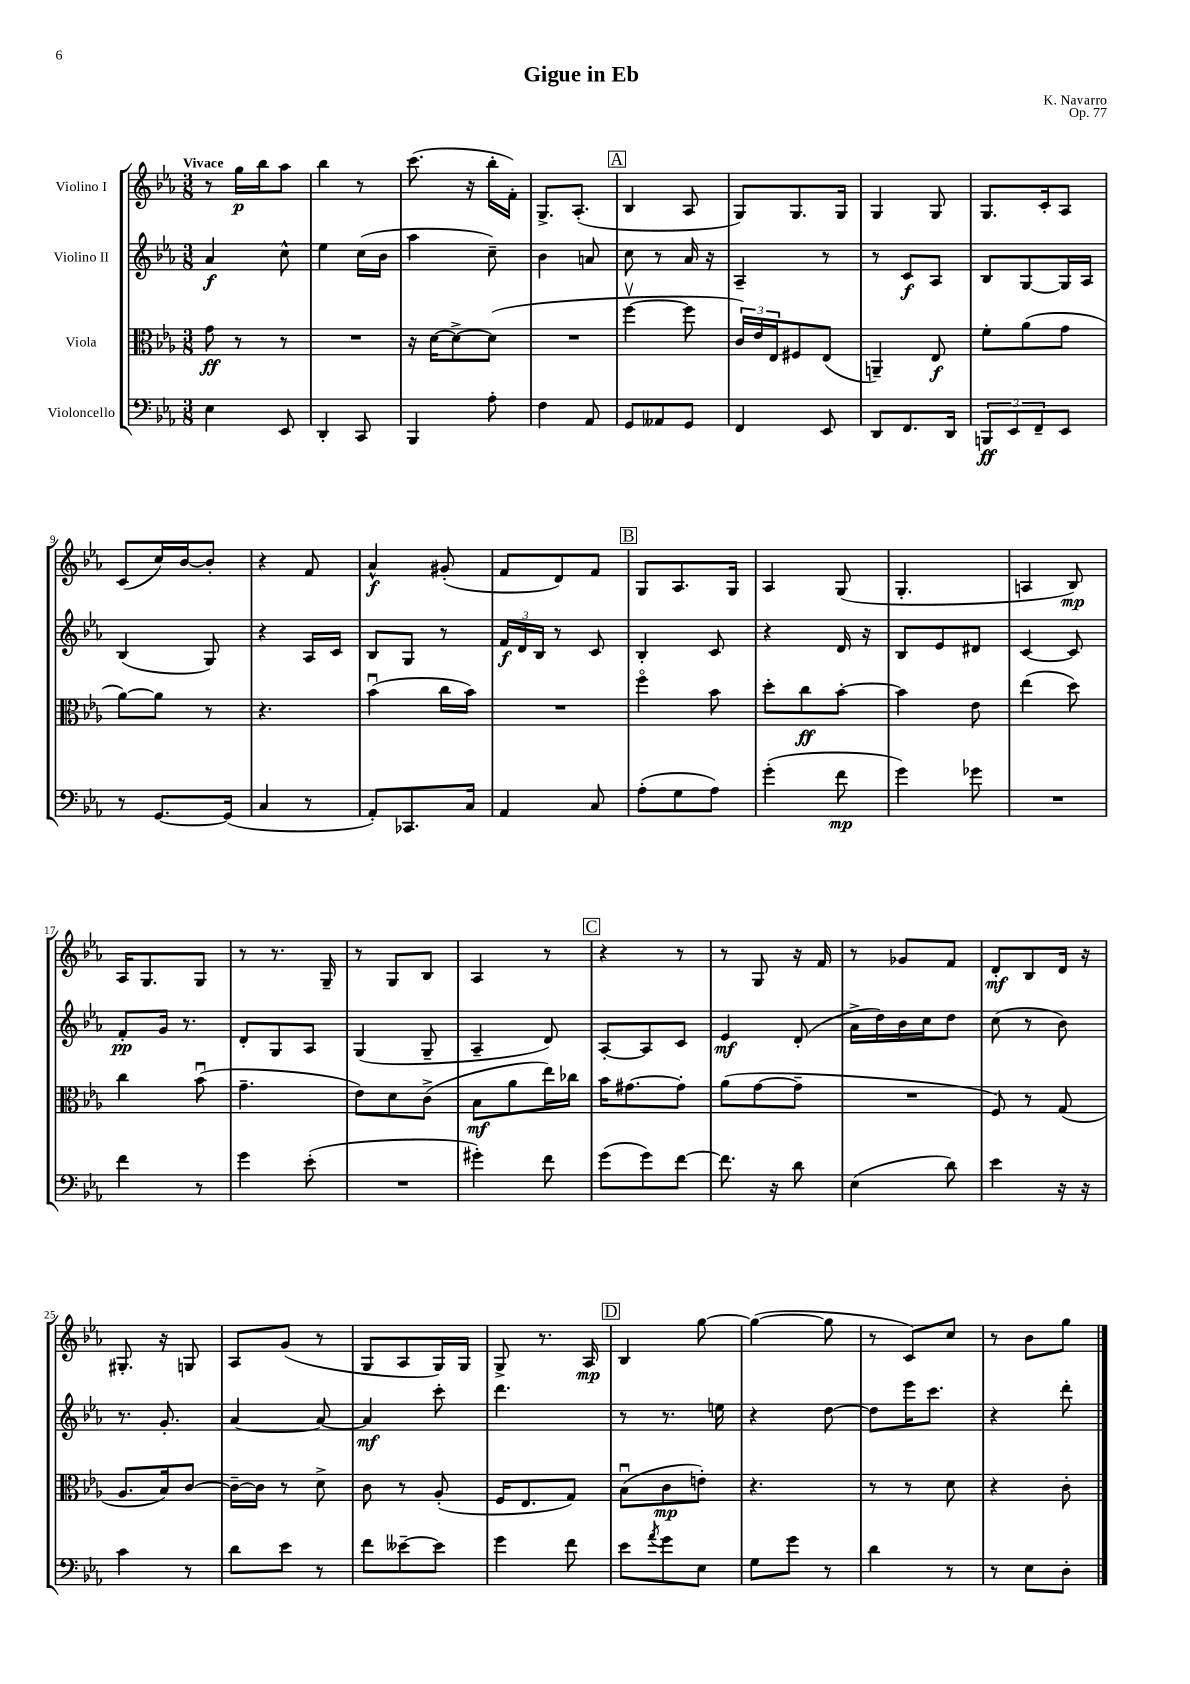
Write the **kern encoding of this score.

**kern	**dynam	**kern	**dynam	**kern	**dynam	**kern	**dynam
*part4	*part4	*part3	*part3	*part2	*part2	*part1	*part1
*staff4	*staff4	*staff3	*staff3	*staff2	*staff2	*staff1	*staff1
*I"Violoncello	*	*I"Viola	*	*I"Violino II	*	*I"Violino I	*
*clefF4	*	*clefC3	*	*clefG2	*	*clefG2	*
*k[b-e-a-]	*	*k[b-e-a-]	*	*k[b-e-a-]	*	*k[b-e-a-]	*
*M3/8	*	*M3/8	*	*M3/8	*	*M3/8	*
=1	=1	=1	=1	=1	=1	=1	=1
!	!	!	!	!	!	!LO:TX:a:B:t=Vivace	!
4E-\	.	8g\	ff	4a-/	f	8r	.
.	.	8r	.	.	.	16gg\LL	p
.	.	.	.	.	.	16bb-\J	.
8EE-/	.	8r	.	8cc^^\	.	8aa-\J	.
=2	=2	=2	=2	=2	=2	=2	=2
4DD'/	.	4.r	.	4ee-\	.	4bb-\	.
8CC/	.	.	.	(16cc\LL	.	8r	.
.	.	.	.	16b-\JJ	.	.	.
=3	=3	=3	=3	=3	=3	=3	=3
4BBB-/	.	16r	.	4aa-\	.	(8.ccc\	.
.	.	[16d\KL	.	.	.	.	.
.	.	8d^\_	.	.	.	.	.
.	.	.	.	.	.	16r	.
8A-'\	.	(8d\J]	.	8cc~\)	.	16bb-'\LL	.
.	.	.	.	.	.	16f'\JJ)	.
=4	=4	=4	=4	=4	=4	=4	=4
4F\	.	4.r	.	4b-\	.	8.G^/L	.
.	.	.	.	.	.	(8.A-'/J	.
8AA-/	.	.	.	8an/	.	.	.
!!LO:REH:place=s1:t=A
=5	=5	=5	=5	=5	=5	=5	=5
8GG/L	.	[4ffv\	.	8cc\	.	4B-/	.
8AA--X/	.	.	.	8r	.	.	.
8GG/J	.	8ff\]	.	16a-/	.	8A-/	.
.	.	.	.	16r	.	.	.
=6	=6	=6	=6	=6	=6	=6	=6
4FF/	.	24c/LL)	.	4A-~/	.	8G/L)	.
.	.	24e-/	.	.	.	.	.
.	.	24E-/J	.	.	.	.	.
.	.	8F#X/	.	.	.	8.G/	.
8EE-/	.	(8E-/J	.	8r	.	.	.
.	.	.	.	.	.	16G/Jk	.
=7	=7	=7	=7	=7	=7	=7	=7
8DD/L	.	4AAn~/)	.	8r	.	4G/	.
8.FF/	.	.	.	8c/L	f	.	.
.	.	8E-/	f	8A-/J	.	8G/	.
16DD/Jk	.	.	.	.	.	.	.
=8	=8	=8	=8	=8	=8	=8	=8
12BBBn/L	ff	8f'\L	.	8B-/L	.	8.G/L	.
12EE-/	.	.	.	.	.	.	.
.	.	(8a-\	.	[8G/	.	.	.
12FF~/	.	.	.	.	.	.	.
.	.	.	.	.	.	16c'/k	.
8EE-/J	.	8g\J	.	16G/L]	.	8A-/J	.
.	.	.	.	16A-/JJ	.	.	.
!!LO:LB:g=z
=9	=9	=9	=9	=9	=9	=9	=9
8r	.	[8a-\L)	.	(4B-/	.	(8c/L	.
[8.GG/L	.	8a-\J]	.	.	.	16cc/L)	.
.	.	.	.	.	.	[16b-/J	.
.	.	8r	.	8G/)	.	8b-'/J]	.
(16GG/Jk]	.	.	.	.	.	.	.
=10	=10	=10	=10	=10	=10	=10	=10
4C/	.	4.r	.	4r	.	4r	.
8r	.	.	.	16A-/LL	.	8f/	.
.	.	.	.	16c/JJ	.	.	.
=11	=11	=11	=11	=11	=11	=11	=11
8AA-'/L)	.	(4b-u\	.	8B-/L	.	4a-^^/	f
8.CC-X/	.	.	.	8G/J	.	.	.
.	.	16cc\LL	.	8r	.	(8g#X'/	.
16C/Jk	.	16b-\JJ)	.	.	.	.	.
=12	=12	=12	=12	=12	=12	=12	=12
4AA-/	.	4.r	.	24f/LL	f	8f/L	.
.	.	.	.	24d/	.	.	.
.	.	.	.	24B-/JJ	.	.	.
.	.	.	.	8r	.	8d/)	.
8C/	.	.	.	8c/	.	8f/J	.
!!LO:REH:place=s1:t=B
=13	=13	=13	=13	=13	=13	=13	=13
(8A-'\L	.	4ff\	.	4B-'/	.	8G/L	.
8G\	.	.	.	.	.	8.A-/	.
8A-\J)	.	8b-\	.	8c/	.	.	.
.	.	.	.	.	.	16G/Jk	.
=14	=14	=14	=14	=14	=14	=14	=14
(4g'\	.	8dd'\L	.	4r	.	4A-/	.
.	.	8cc\	ff	.	.	.	.
8f\	mp	[8b-'\J	.	16d/	.	(8G/	.
.	.	.	.	16r	.	.	.
=15	=15	=15	=15	=15	=15	=15	=15
4g\)	.	4b-\]	.	8B-/L	.	4.G'/	.
.	.	.	.	8e-/	.	.	.
8g-X\	.	8e-\	.	8d#X/J	.	.	.
=16	=16	=16	=16	=16	=16	=16	=16
4.r	.	(4ee-\	.	[4c/	.	4An/	.
.	.	8dd\)	.	8c/]	.	8B-/)	mp
!!LO:LB:g=z
=17	=17	=17	=17	=17	=17	=17	=17
4f\	.	4cc\	.	8f'/L	pp	16A-/KL	.
.	.	.	.	.	.	8.G/	.
.	.	.	.	16g/Jk	.	.	.
.	.	.	.	8.r	.	.	.
8r	.	(8b-u\	.	.	.	8G/J	.
=18	=18	=18	=18	=18	=18	=18	=18
4g\	.	4.g~\	.	8d'/L	.	8r	.
.	.	.	.	8G/	.	8.r	.
(8e-'\	.	.	.	8A-/J	.	.	.
.	.	.	.	.	.	16G~/	.
=19	=19	=19	=19	=19	=19	=19	=19
4.r	.	8e-\L)	.	(4G/	.	8r	.
.	.	8d\	.	.	.	8G/L	.
.	.	(8c^\J	.	8G~/	.	8B-/J	.
=20	=20	=20	=20	=20	=20	=20	=20
4g#X'\)	.	8B-\L	mf	4A-~/	.	4A-/	.
.	.	8a-\	.	.	.	.	.
8f\	.	16ee-\L)	.	8d/)	.	8r	.
.	.	16cc-X\JJ	.	.	.	.	.
!!LO:REH:place=s1:t=C
=21	=21	=21	=21	=21	=21	=21	=21
(8g\L	.	16b-\KL	.	[8A-'/L	.	4r	.
.	.	[8.g#X\	.	.	.	.	.
8g\)	.	.	.	8A-/]	.	.	.
[8f\J	.	8g#'\J]	.	8c/J	.	8r	.
=22	=22	=22	=22	=22	=22	=22	=22
8.f\]	.	(8a-\L	.	4e-/	mf	8r	.
.	.	[8g\	.	.	.	8G/	.
16r	.	.	.	.	.	.	.
8d\	.	8g~\J]	.	(8d'/	.	16r	.
.	.	.	.	.	.	16f/	.
=23	=23	=23	=23	=23	=23	=23	=23
(4E-\	.	4.r	.	16a-^\LL	.	8r	.
.	.	.	.	16dd\)	.	.	.
.	.	.	.	16b-\	.	8g-X/L	.
.	.	.	.	16cc\J	.	.	.
8d\)	.	.	.	8dd\J	.	8f/J	.
=24	=24	=24	=24	=24	=24	=24	=24
4e-\	.	8F/)	.	(8cc\	.	8d'/L	mf
.	.	8r	.	8r	.	8B-/	.
16r	.	(8G/	.	8b-\)	.	16d/Jk	.
16r	.	.	.	.	.	16r	.
!!LO:LB:g=z
=25	=25	=25	=25	=25	=25	=25	=25
4c\	.	8.A-/L	.	8.r	.	8.G#X'/	.
.	.	16B-/k)	.	8.g'/	.	16r	.
8r	.	[8c/J	.	.	.	8Gn/	.
=26	=26	=26	=26	=26	=26	=26	=26
8d\L	.	16c~\LL_	.	[4a-/	.	8A-/L	.
.	.	16c\JJ]	.	.	.	.	.
8e-\J	.	8r	.	.	.	(8g/J	.
8r	.	8d^\	.	8a-/_	.	8r	.
=27	=27	=27	=27	=27	=27	=27	=27
8f\L	.	8c\	.	4a-/]	mf	8G/L	.
[8e--X~\	.	8r	.	.	.	8A-/	.
8e--\J]	.	(8A-'/	.	8ccc'\	.	16G/L)	.
.	.	.	.	.	.	16G/JJ	.
=28	=28	=28	=28	=28	=28	=28	=28
4g\	.	16F/KL	.	4.ddd\	.	8G^/	.
.	.	8.E-/	.	.	.	.	.
.	.	.	.	.	.	8.r	.
8f\	.	8G/J)	.	.	.	.	.
.	.	.	.	.	.	16A-/	mp
!!LO:REH:place=s1:t=D
=29	=29	=29	=29	=29	=29	=29	=29
8e-\L	.	(8B-u\L	.	8r	.	4B-/	.
8qa-/	.	.	.	.	.	.	.
8g\	.	8c\	mp	8.r	.	.	.
8E-\J	.	8en'\J)	.	.	.	[8gg\	.
.	.	.	.	16een\	.	.	.
=30	=30	=30	=30	=30	=30	=30	=30
8G\L	.	4.r	.	4r	.	(4gg\_	.
8g\J	.	.	.	.	.	.	.
8r	.	.	.	[8dd\	.	8gg\]	.
=31	=31	=31	=31	=31	=31	=31	=31
4d\	.	8r	.	8dd\L]	.	8r	.
.	.	8r	.	16eee-\K	.	8c/L)	.
.	.	.	.	8.ccc\J	.	.	.
8r	.	8d\	.	.	.	8cc/J	.
=32	=32	=32	=32	=32	=32	=32	=32
8r	.	4r	.	4r	.	8r	.
8E-\L	.	.	.	.	.	8b-\L	.
8D'\J	.	8c'\	.	8ddd'\	.	8gg\J	.
==	==	==	==	==	==	==	==
*-	*-	*-	*-	*-	*-	*-	*-
